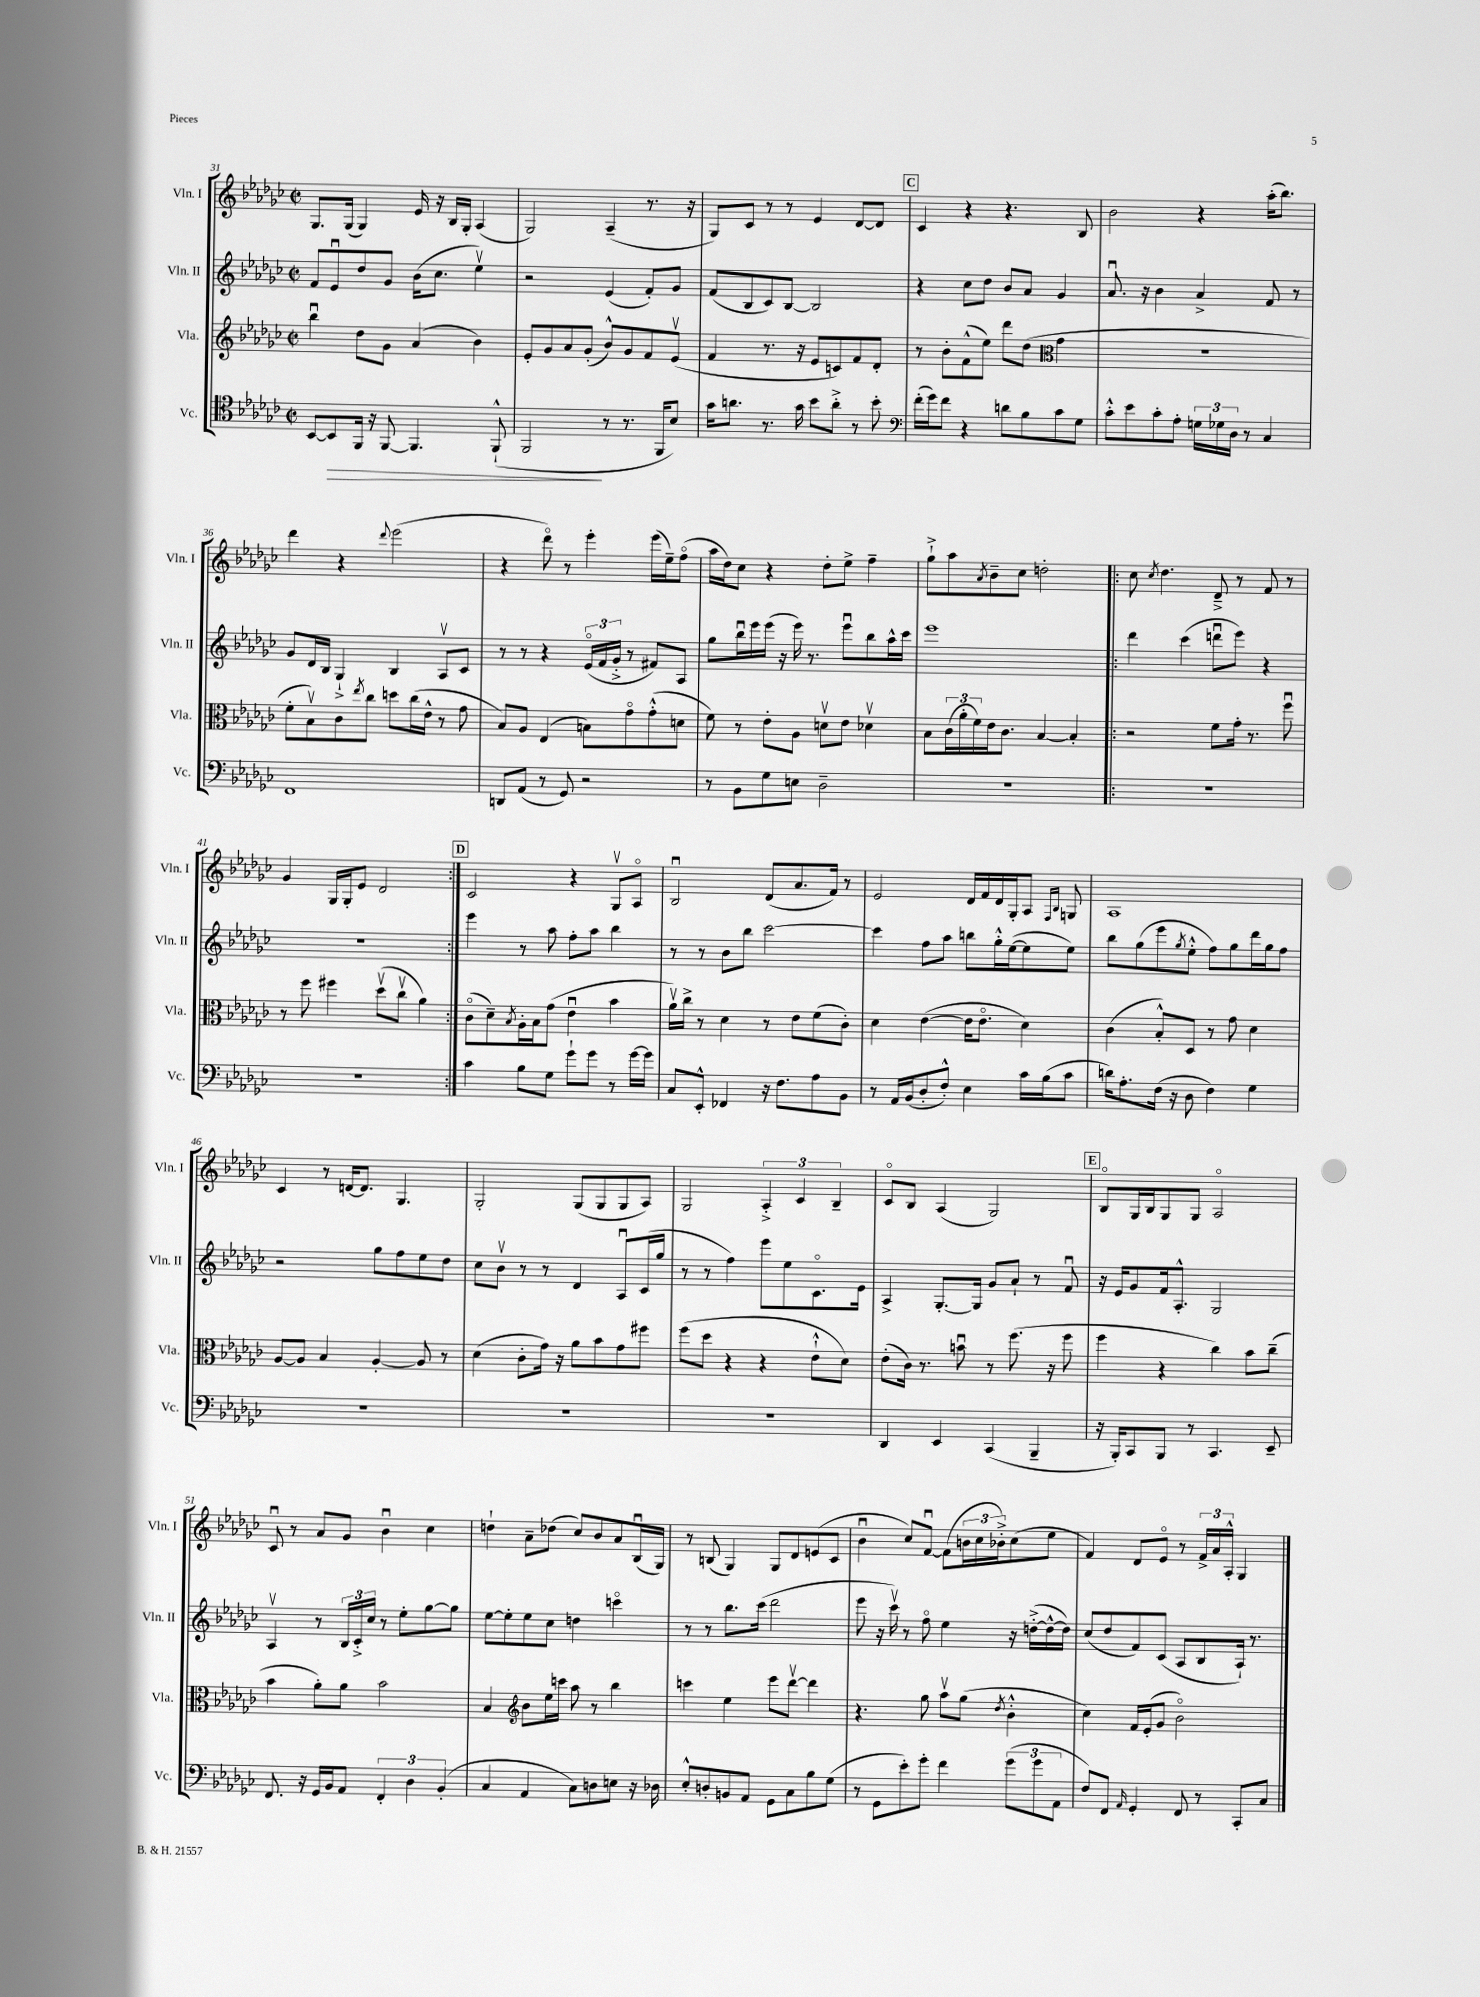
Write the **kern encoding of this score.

**kern	**dynam	**kern	**kern	**kern
*part4	*part4	*part3	*part2	*part1
*staff4	*staff4	*staff3	*staff2	*staff1
*I"Vc.	*	*I"Vla.	*I"Vln. II	*I"Vln. I
*I'Vc.	*	*I'Vla.	*I'Vln. II	*I'Vln. I
*clefC4	*	*clefG2	*clefG2	*clefG2
*k[b-e-a-d-g-c-]	*	*k[b-e-a-d-g-c-]	*k[b-e-a-d-g-c-]	*k[b-e-a-d-g-c-]
*M2/2	*	*M2/2	*M2/2	*M2/2
*met(c|)	*	*met(c|)	*met(c|)	*met(c|)
=31	=31	=31	=31	=31
[8BB-/L	.	4bb-u\	8f/L	8.G-/L
!	!LO:HP:b	!	!	!
8BB-/]	>	.	8e-u/	.
.	.	.	.	(16G-/Jk
16FF/Jk	.	8dd-\L	8dd-/	4G-/)
16r	.	.	.	.
[8FF/	.	8g-\J	8g-/J	.
4.FF/]	.	(4a-/	(16b-\KL	16e-/
.	.	.	8.cc-\J	16r
.	.	.	.	16B-/LL
.	.	.	.	16G-'/JJ
.	.	4b-\)	4ee-v\)	(4A-/
(8FF`^^/	.	.	.	.
=32	=32	=32	=32	=32
2FF/	.	8e-'/L	2r	2G-/)
.	.	8g-/	.	.
.	.	8a-/	.	.
.	.	(8g-'/J	.	.
8r	]	8b-^^/L)	(4e-/	(4A-~/
8.r	.	8g-/	.	.
.	.	8f/	8f'/L)	8.r
16FF/KL	.	.	.	.
8B-/J)	.	(8e-v/J	8g-/J	.
.	.	.	.	16r
=33	=33	=33	=33	=33
16g-\KL	.	4f/	(8f/L	8G-/L)
8.an\J	.	.	.	.
.	.	.	8B-/	8c-/J
8.r	.	8.r	8c-/)	8r
.	.	.	[8B-/J	8r
16g-\	.	16r	.	.
8b-\L	.	8e-/L	2B-/]	4e-/
8a'^\J	.	8cn/)	.	.
8r	.	8f/	.	[8d-/L
8b-'\	.	8d-'/J	.	8d-/J]
!!LO:REH:place=s1:t=C
=34	=34	=34	=34	=34
*clefF4	*	*	*	*
(16f'\LL	.	8r	4r	4c-/
16g-\J)	.	.	.	.
8f\J	.	8b-'\L	.	.
4r	.	(8f^^\	8cc-\L	4r
.	.	8ee-\J)	8dd-\J	.
8dn\L	.	8ddd-\L	8b-/L	4.r
8B-\	.	(8dd-\J	8a-/J	.
*	*	*clefC3	*	*
8c-\	.	4g-\	4g-/	.
8G-\J	.	.	.	8B-/
=35	=35	=35	=35	=35
8c-'^^\L	.	1r	8.a-u/	2b-\
8e-\	.	.	.	.
.	.	.	16r	.
8c-'\	.	.	4b-\	.
8A-'\J	.	.	.	.
24Gn\LL	.	.	4a-^/	4r
24G-X\	.	.	.	.
24D-\JJ	.	.	.	.
8r	.	.	.	.
4C-/	.	.	8f/	(16aa-'\KL
.	.	.	.	8.bb-\J)
.	.	.	8r	.
!!LO:LB:g=z
=36	=36	=36	=36	=36
1FF	.	8f'\L	8g-/L	4ddd-\
.	.	8B-v\)	16d-/L	.
.	.	.	16B-/JJ	.
.	.	8c-\	4G-`^/	4r
.	.	8qee-/	.	.
.	.	8cc-\J	.	.
.	.	.	.	8qqddd-/
.	.	8ddn\L	4B-/	(2eee-\
.	.	(16cc-\L	.	.
.	.	16e-^^\JJ	.	.
.	.	8r	8A-v/L	.
.	.	8g-\	8c-/J	.
=37	=37	=37	=37	=37
8DDn/L	.	8B-/L)	8r	4r
(8AA-/J	.	8A-/J	8r	.
8r	.	(4E-/	4r	8ddd-\)
8GG-/)	.	.	.	8r
2r	.	8Bn\L)	(24e-/LL	4eee-'\
.	.	.	24f/	.
.	.	.	24g-'^/JJ	.
.	.	8g-\	8r	.
.	.	(8g-'^^\	8f#X/L)	(16eee-\LL
.	.	.	.	16ee-~\J)
.	.	8dn\J	8A-/J	(8ff\J
=38	=38	=38	=38	=38
8r	.	8f\)	8gg-\L	16aa-\LL
.	.	.	.	16dd-\J)
8BB-\L	.	8r	16bb-u\L	8cc-\J
.	.	.	16eee-\	.
8G-\	.	8e-'\L	(16eee-\JJ	4r
.	.	.	16r	.
8En\J	.	8A-\J	16eee-\)	.
.	.	.	8.r	.
2D-~\	.	8dnv\L	.	8dd-'\L
.	.	8e-\J	8eee-u\L	8ee-^\J
.	.	4d-Xv\	8bb-\	4ff~\
.	.	.	16aa-^^\L	.
.	.	.	16ccc-\JJ	.
=39	=39	=39	=39	=39
1r	.	8B-\L	1eee-	8gg-`^\L
.	.	(24c-\L	.	8aa-\
.	.	24a-'\	.	.
.	.	24f\)	.	.
.	.	.	.	8qa-/
.	.	16e-\J	.	8b-~\
.	.	8.c-\J	.	.
.	.	.	.	8cc-\J
.	.	[4B-/	.	2ddn'\
.	.	4B-'/]	.	.
=40!|:	=40!|:	=40!|:	=40!|:	=40!|:
1r	.	2r	4ddd-\	8cc-\
.	.	.	.	8qcc-/
.	.	.	.	4.dd-\
.	.	.	(4ccc-\	.
.	.	8f\L	8dddnu\L	8d-~^/
.	.	16g-'\Jk	8eee-\J)	8r
.	.	8.r	.	.
.	.	.	4r	8f/
.	.	8ffu\	.	8r
!!LO:LB:g=z
=41	=41	=41	=41	=41
1r	.	8r	1r	4g-/
.	.	8ff\	.	.
.	.	4ff#X\	.	16G-/LL
.	.	.	.	16G-'/J
.	.	.	.	8e-/J
.	.	(8dd-v\L	.	2d-/
.	.	8cc-v\J	.	.
.	.	4a-\)	.	.
!!LO:REH:place=s1:t=D
=42:|!	=42:|!	=42:|!	=42:|!	=42:|!
4c-\	.	(8c-\L	4eee-\	2c-/
.	.	8d-~\)	.	.
.	.	8qB-/	.	.
8B-\L	.	16A-'\L	8r	.
.	.	16B-\J	.	.
8G-\J	.	(8g-\J	8aa-\	.
8g-`\L	.	4e-u\	8ff'\L	4r
8g-\J	.	.	8aa-\J	.
8r	.	4b-\	4bb-\	8G-v/L
[16g-\LL	.	.	.	8A-/J
16g-\JJ]	.	.	.	.
=43	=43	=43	=43	=43
8C-/L	.	16a-v\LL)	8r	2B-u/
.	.	16cc-^\JJ	.	.
8EE-'^^/J	.	8r	8r	.
4FF-X/	.	4d-\	8b-\L	.
.	.	.	8bb-\J	.
16r	.	8r	[2ccc-\	(8d-/L
8.F\L	.	.	.	.
.	.	8e-\L	.	8.a-/
8A-\	.	(8f\	.	.
.	.	.	.	16f/Jk)
8BB-\J	.	8c-'\J)	.	8r
=44	=44	=44	=44	=44
8r	.	4d-\	4ccc-\]	2e-/
16AA-/LL	.	.	.	.
(16BB-/J	.	.	.	.
8D-'/	.	([4e-\	8ff\L	.
8F'^^/J)	.	.	8aa-\J	.
4E-\	.	16e-\KL]	8bbn\L	16d-/LL
.	.	8.e-\J	.	16f/
.	.	.	16gg-'^^\L	16d-/
.	.	.	([16ee-\J	16G-'/J
16c-\LL	.	4d-\)	8ee-\]	8A-/J
(16B-\J	.	.	.	.
.	.	.	.	16qqF/LL
.	.	.	.	16qqB-/JJ
8c-\J	.	.	8ee-\J)	8Gn/
=45	=45	=45	=45	=45
16dn\KL)	.	(4c-\	8bb-\L	1A-
8.A-'\	.	.	.	.
.	.	.	(8gg-\	.
(16F\Jk	.	8B-'^^/L)	8eee-\	.
16r	.	.	.	.
.	.	.	8qgg-/	.
8D-\	.	8D-/J	8ee-'^^\J	.
4F\)	.	8r	8ff\L)	.
.	.	8g-\	8gg-\	.
4G-\	.	4d-\	16ddd-\L	.
.	.	.	16gg-\J	.
.	.	.	8ff\J	.
!!LO:LB:g=z
=46	=46	=46	=46	=46
1r	.	[8A-/L	2r	4c-/
.	.	8A-/J]	.	.
.	.	4B-/	.	8r
.	.	.	.	[16dn/KL
.	.	.	.	8.d/J]
.	.	[4A-'/	8gg-\L	.
.	.	.	8ff\	4.G-/
.	.	8A-/]	8ee-\	.
.	.	8r	8dd-\J	.
=47	=47	=47	=47	=47
1r	.	(4d-\	8cc-\L	2G-'/
.	.	.	8b-v\J	.
.	.	8c-'\L	8r	.
.	.	16g-\Jk)	8r	.
.	.	16r	.	.
.	.	8a-\L	4d-/	(8G-/L
.	.	8b-\	.	8G-/
.	.	8g-\	8A-u/L	8G-/
.	.	8ff#X\J	(16c-/L	8A-/J)
.	.	.	16gg-/JJ	.
=48	=48	=48	=48	=48
1r	.	(8ff\L	8r	2G-/
.	.	8dd-\J	8r	.
.	.	4r	4ff\)	.
.	.	4r	8eee-\L	6A-'^/
.	.	.	8ee-\	.
.	.	.	.	6c-/
.	.	8e-`^^\L	8.c-\	.
.	.	.	.	6B-~/
.	.	8d-\J)	.	.
.	.	.	16e-\Jk	.
=49	=49	=49	=49	=49
4DD-/	.	(8e-'\L	4A-^/	8c-/L
.	.	16c-\Jk)	.	8B-/J
.	.	8.r	.	.
4EE-/	.	.	[8.G-'/L	(4A-/
.	.	8bnu\	.	.
.	.	.	16G-/Jk]	.
(4CC-/	.	8r	8g-/L	2G-/)
.	.	(8.ff\	8a-`/J	.
4BBB-~/	.	.	8r	.
.	.	16r	.	.
.	.	8ff\	8fu/	.
!!LO:REH:place=s1:t=E
=50	=50	=50	=50	=50
16r	.	4ff\	16r	8B-/L
16BBB-'/KL)	.	.	16e-/KL	.
8CC-/	.	.	8g-/	16G-/L
.	.	.	.	16B-/J
8BBB-/J	.	4r	16f/k	8G-/
.	.	.	8.A-'^^/J	.
8r	.	.	.	8G-/J
4.CC-/	.	4cc-\)	2G-/	2A-/
.	.	8b-\L	.	.
8EE-~/	.	(8cc-~\J	.	.
!!LO:LB:g=z
=51	=51	=51	=51	=51
8.FF/	.	4b-\	4A-v/	8c-u/
.	.	.	.	8r
16r	.	.	.	.
16GG-/LL	.	8a-'\L)	8r	8a-/L
16BB-/J	.	.	.	.
8AA-/J	.	8a-\J	24B-/LL	8g-/J
.	.	.	24c-'^/	.
.	.	.	24cc-/JJ	.
6FF'/	.	2b-\	8r	4b-u\
.	.	.	8ee-'\L	.
6D-\	.	.	.	.
.	.	.	[8gg-\	4cc-\
(6BB-'/	.	.	.	.
.	.	.	8gg-\J]	.
=52	=52	=52	=52	=52
4C-/	.	4B-/	[8ee-\L	4ddn`\
.	.	.	8ee-'\]	.
*	*	*clefG2	*	*
4AA-/	.	8b-\L	8ee-\	8a-~\L
.	.	16ee-\L	8cc-\J	(8dd-X\J
.	.	16cccn\JJ	.	.
8C-\L)	.	8aa-\	4ddn\	8cc-/L)
8Dn\	.	8r	.	8b-/
8En\J	.	4bb-\	4cccn\	8a-/
16r	.	.	.	(16B-u/L
16D-X\	.	.	.	16G-/JJ)
=53	=53	=53	=53	=53
8E-'^^/L	.	4cccn\	8r	8r
8Dn'/	.	.	8r	(8Bn/
8BBn/	.	4ee-\	8.bb-\L	4G-/)
8AA-/J	.	.	.	.
.	.	.	(16ccc-\Jk	.
8GG-\L	.	8eee-\L	2ddd-\	8G-/L
8C-\	.	[8ddd-v\J	.	8d-/
8B-\	.	4ddd-\]	.	(8en/
(8G-\J	.	.	.	8c-/J
=54	=54	=54	=54	=54
8r	.	4.r	8eee-\	4b-u\
8GG-\L	.	.	16r	.
.	.	.	16ccc-v\)	.
8e-'\)	.	.	8r	8cc-/L)
8g-'\J	.	8gg-\	8ff\	[8fu/J
4f\	.	8aa-v\L	4ee-\	(8f\L]
.	.	(8gg-\J	.	24bn\L
.	.	.	.	24cc-\
.	.	.	.	24b-X'^\J)
.	.	8qdd-/	.	.
(12g-\L	.	4b-'^^\	16r	(8cc-\
.	.	.	([16ddn'^\LL	.
12g-\	.	.	.	.
.	.	.	16dd^^\_	8ee-\J
12AA-\J	.	.	.	.
.	.	.	16dd\JJ])	.
=55	=55	=55	=55	=55
8F/L)	.	4cc-\)	(8cc-/L	4f/)
8FF/J	.	.	8dd-/	.
16qqAA-/	.	.	.	.
4GG-'/	.	16f/LL	8f/)	8d-/L
.	.	(16e-'/J	.	.
.	.	8g-/J	(8c-/J	8e-/J
8FF/	.	2b-\)	8A-/L	8r
8r	.	.	8B-/	24f^/LL
.	.	.	.	24a-/
.	.	.	.	24A-'^^/JJ
8CC-'/L	.	.	16A-`/Jk)	4G-/
.	.	.	8.r	.
8C-/J	.	.	.	.
==	==	==	==	==
*-	*-	*-	*-	*-
